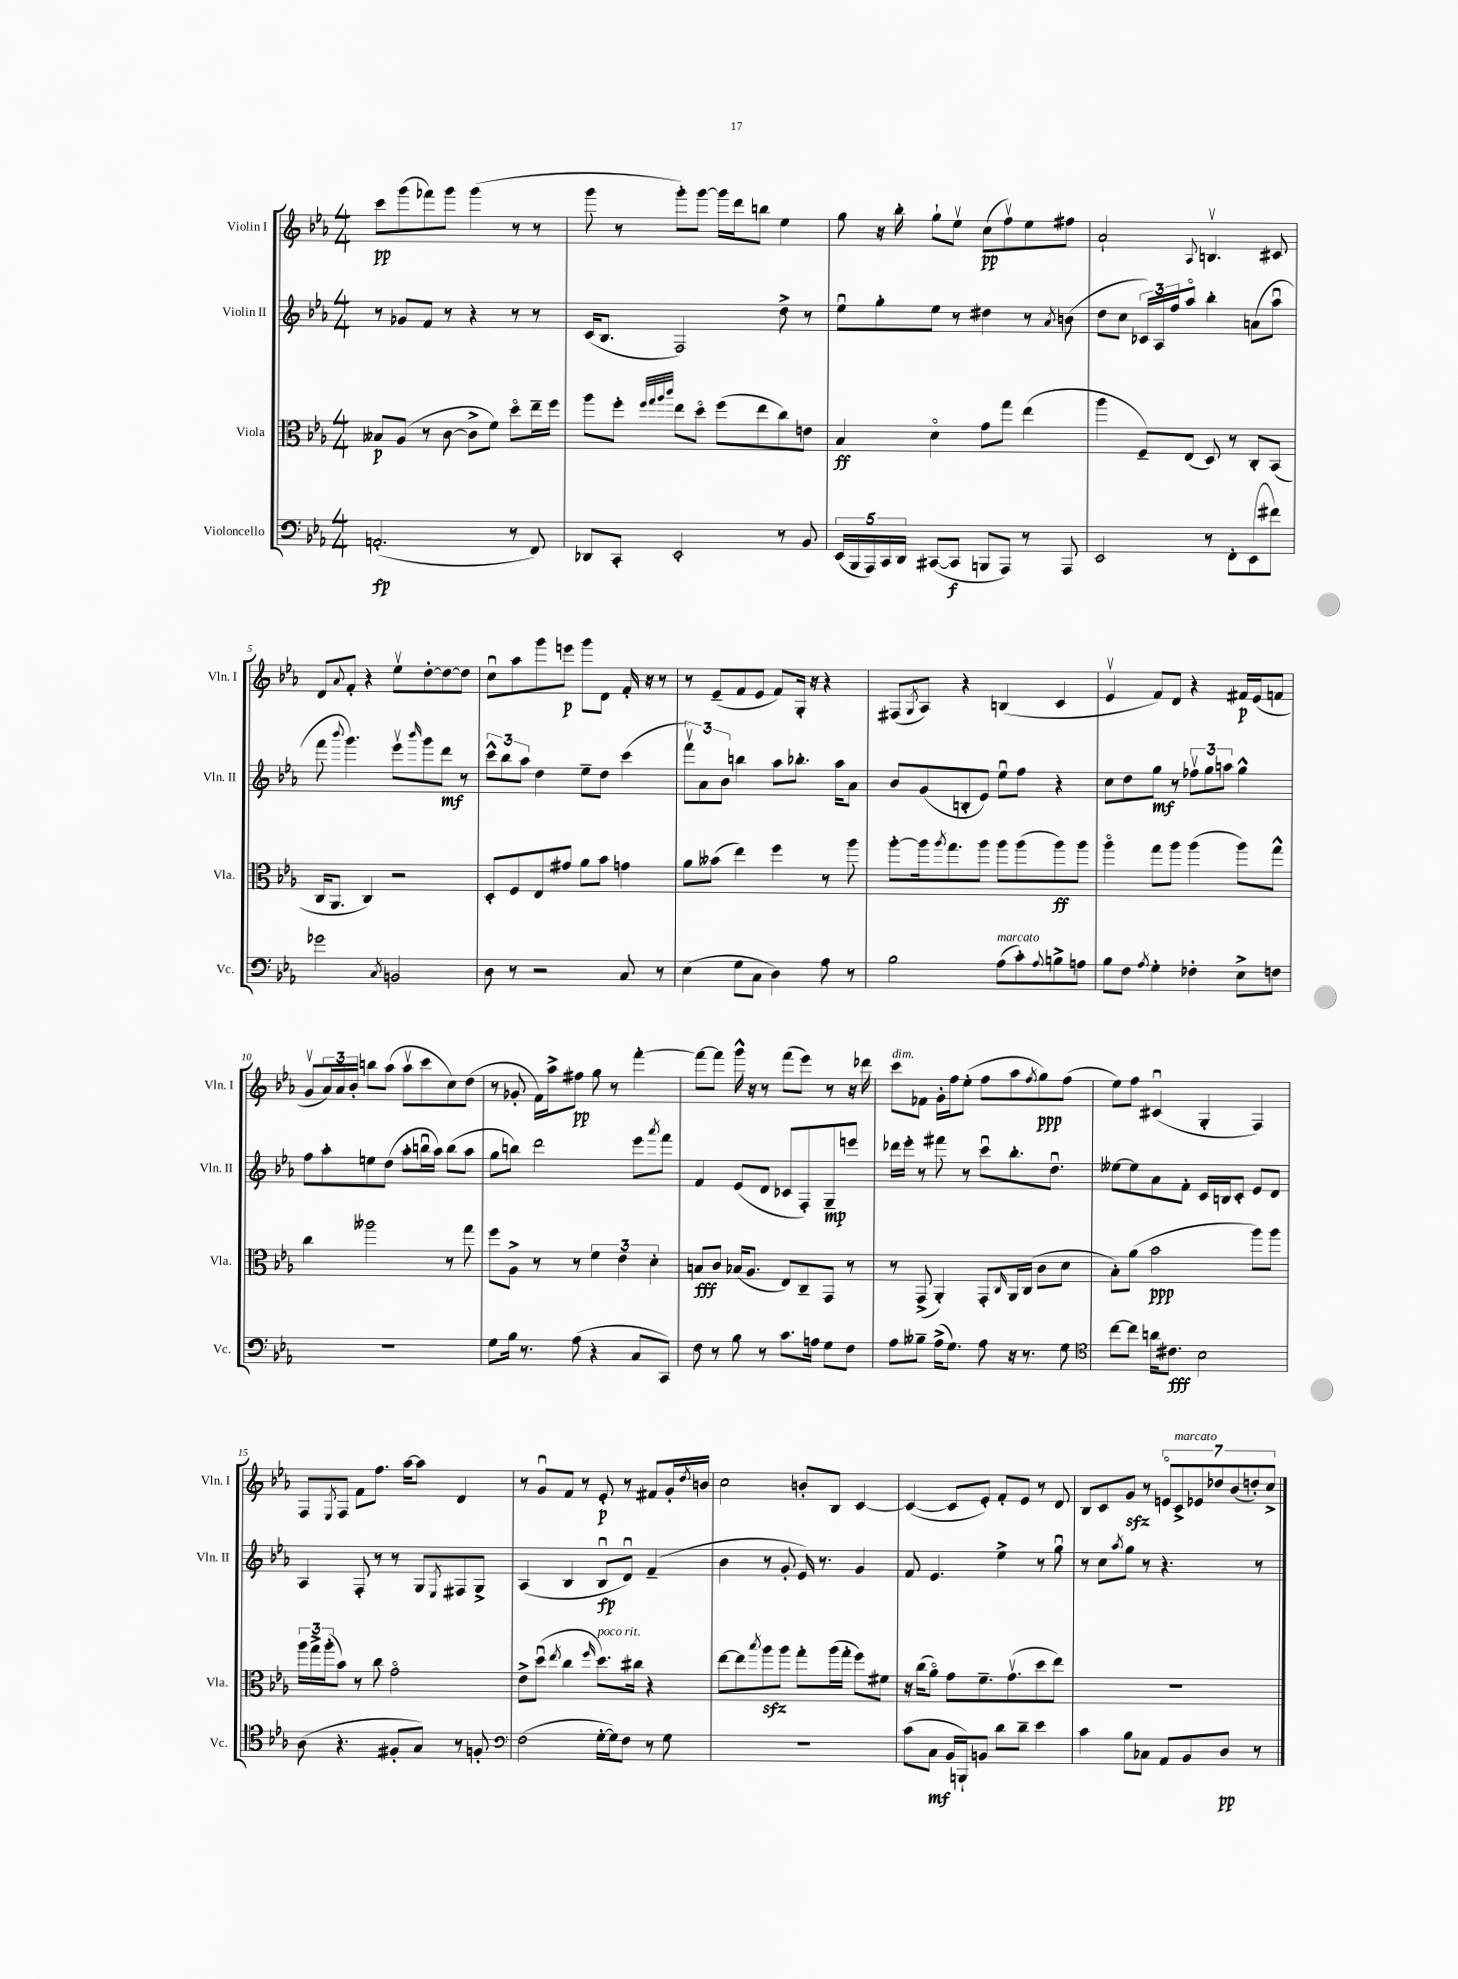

**kern	**dynam	**kern	**dynam	**kern	**dynam	**kern	**dynam
*part4	*part4	*part3	*part3	*part2	*part2	*part1	*part1
*staff4	*staff4	*staff3	*staff3	*staff2	*staff2	*staff1	*staff1
*I"Violoncello	*	*I"Viola	*	*I"Violin II	*	*I"Violin I	*
*I'Vc.	*	*I'Vla.	*	*I'Vln. II	*	*I'Vln. I	*
*clefF4	*	*clefC3	*	*clefG2	*	*clefG2	*
*k[b-e-a-]	*	*k[b-e-a-]	*	*k[b-e-a-]	*	*k[b-e-a-]	*
*M4/4	*	*M4/4	*	*M4/4	*	*M4/4	*
=1	=1	=1	=1	=1	=1	=1	=1
(2.AAn'/	fp	8B--X/L	p	8r	.	8ccc\L	pp
.	.	(8A-/J	.	8g-X/L	.	(8ggg\	.
.	.	8r	.	8f/J	.	8fff-X\)	.
.	.	[8c\	.	8r	.	8ggg\J	.
.	.	8c^\L]	.	4r	.	(4ggg\	.
.	.	8f\J)	.	.	.	.	.
8r	.	8dd\L	.	8r	.	8r	.
8FF/)	.	16ee-~\L	.	8r	.	8r	.
.	.	16ff\JJ	.	.	.	.	.
=2	=2	=2	=2	=2	=2	=2	=2
8DD-X/L	.	8aa-\L	.	(16c/KL	.	8ggg\	.
.	.	.	.	8.B-/J	.	.	.
8CC'/J	.	8ff'\J	.	.	.	8r	.
.	.	32qqff/LLL	.	.	.	.	.
.	.	32qqgg/	.	.	.	.	.
.	.	32qqaa-/	.	.	.	.	.
.	.	32qqccc/JJJ	.	.	.	.	.
2EE-'/	.	8ee-\L	.	2F/)	.	8ggg'\L)	.
.	.	8dd\J	.	.	.	[8ggg\J	.
.	.	(8ff\L	.	.	.	16ggg\LL]	.
.	.	.	.	.	.	16ddd\J	.
.	.	8ee-\	.	.	.	8bbn\J	.
8r	.	8cc\)	.	8dd^\	.	4ee-\	.
8BB-/	.	8en\J	.	8r	.	.	.
=3	=3	=3	=3	=3	=3	=3	=3
(20EE-/LL	.	4B-/	ff	8ee-u\L	.	8gg\	.
20BBB-/	.	.	.	.	.	.	.
20AAA-/)	.	.	.	.	.	.	.
.	.	.	.	8gg'\	.	16r	.
20CC/	.	.	.	.	.	.	.
.	.	.	.	.	.	16bb-'\	.
20DD/JJ	.	.	.	.	.	.	.
([8CC#X/L	.	4d\	.	8ee-\J	.	8gg`\L	.
8CC#/J]	f	.	.	8r	.	8ee-v\J	.
8BBBn/L	.	8g\L	.	4dd#X\	.	(8cc\L	pp
8AAA-/J)	.	8gg\J	.	.	.	8ffv\)	.
8r	.	(4ee-\	.	8r	.	8ee-\	.
.	.	.	.	8qa-/	.	.	.
8AAA-/	.	.	.	(8bn\	.	8ff#X\J	.
=4	=4	=4	=4	=4	=4	=4	=4
2EE-/	.	4aa-\	.	8dd\L	.	2a-`/	.
.	.	.	.	8cc\J	.	.	.
.	.	8F~/L)	.	24c-X/LL)	.	.	.
.	.	.	.	24A-/	.	.	.
.	.	.	.	24ff/J	.	.	.
.	.	(8E-/J	.	8aa-/J	.	.	.
.	.	.	.	.	.	8qqA-/	.
8r	.	8D/)	.	4bb-'\	.	4.Bnv/	.
8FF'\L	.	8r	.	.	.	.	.
(8EE-\	.	8C'/L	.	(8an\L	.	.	.
8f#X\J)	.	(8BB-/J	.	8aa-u\J	.	8c#X/	.
!!LO:LB:g=z
=5	=5	=5	=5	=5	=5	=5	=5
2g-X\	.	16C/KL	.	8fff\	.	8d/L	.
.	.	8.AA-/J	.	.	.	.	.
.	.	.	.	8qqbbb-/	.	8qqa-/	.
.	.	.	.	4.ggg\)	.	8f'/J	.
.	.	4C/)	.	.	.	4r	.
8qC/	.	.	.	.	.	.	.
2BBn/	.	2r	.	8eee-v\L	.	8ee-v\L	.
.	.	.	.	16qqbbb-/	.	.	.
.	.	.	.	8ggg\	.	[8dd'\	.
.	.	.	.	8ddd\J	mf	8dd\_	.
.	.	.	.	8r	.	8dd\J]	.
=6	=6	=6	=6	=6	=6	=6	=6
8D\	.	8D'/L	.	12ccc^^\L	.	8ccu\L	.
.	.	.	.	12bb-\	.	.	.
8r	.	8F/	.	.	.	8aa-\	.
.	.	.	.	12aa-\J	.	.	.
2r	.	8E-/	.	4dd\	.	8ggg\	.
.	.	8g#X/J	.	.	.	8eeen\J	p
.	.	8a-\L	.	8ee-~\L	.	8ggg\L	.
.	.	8b-\J	.	8dd\J	.	8d\J	.
8C/	.	4gn\	.	(4ccc\	.	16f'/	.
.	.	.	.	.	.	16r	.
8r	.	.	.	.	.	8r	.
=7	=7	=7	=7	=7	=7	=7	=7
(4E-\	.	8a-\L	.	12fffv\L)	.	8r	.
.	.	.	.	12a-\	.	.	.
.	.	(8b--X\J	.	.	.	(8e-~/L	.
.	.	.	.	12b-\J	.	.	.
8G\L	.	4ee-\)	.	4bbn\	.	8f/	.
8C\J	.	.	.	.	.	8e-/J	.
4D\)	.	4ff\	.	8aa-\L	.	8f/L)	.
.	.	.	.	8.bb-X'\J	.	16G'/Jk	.
.	.	.	.	.	.	16r	.
8A-\	.	8r	.	.	.	4r	.
.	.	.	.	16aa-\KL	.	.	.
8r	.	8aa-\	.	8a-\J	.	.	.
=8	=8	=8	=8	=8	=8	=8	=8
2B-\	.	[8aa-'\L	.	8b-/L	.	(8F#X/L	.
.	.	.	.	.	.	8qG/	.
.	.	16aa-\k]	.	(8g/	.	8A-/J)	.
.	.	8qaa-/	.	.	.	.	.
.	.	8.gg\	.	.	.	.	.
.	.	.	.	8Bn'/	.	4r	.
.	.	8aa-\J	.	8e-/J)	.	.	.
!LO:TX:a:i:t=marcato	!	!	!	!	!	!	!
(8A-\L	.	8aa-\L	.	8ee-u\L	.	(4Bn/	.
8c'\)	.	(8aa-\	.	8ff\J	.	.	.
8qqA-/	.	.	.	.	.	.	.
8Bn^\	.	8aa-\)	ff	4r	.	4c/	.
8An\J	.	8aa-\J	.	.	.	.	.
=9	=9	=9	=9	=9	=9	=9	=9
8B-\L	.	4aa-\	.	8cc\L	.	4e-v/	.
8F\J	.	.	.	8dd\	.	.	.
8qA-/	.	.	.	.	.	.	.
4G'\	.	8gg\L	.	8gg\J	mf	8f/L)	.
.	.	8aa-\J	.	8r	.	8d/J	.
4F-X'\	.	(4aa-\	.	12ff-Xv\L	.	4r	.
.	.	.	.	12gg\	.	.	.
.	.	.	.	12aan\J	.	.	.
8E-^\L	.	8aa-\L)	.	4gg^^\	.	16f#X/LL	p
.	.	.	.	.	.	(16e-/J	.
8Fn\J	.	8gg^^\J	.	.	.	8fn/J	.
!!LO:LB:g=z
=10	=10	=10	=10	=10	=10	=10	=10
1r	.	4cc\	.	8ff\L	.	8gv/L	.
.	.	.	.	8aa-'\	.	24a-/L)	.
.	.	.	.	.	.	24a-/	.
.	.	.	.	.	.	24b-'/JJ	.
.	.	2aa--X\	.	8een\	.	8bbn\L	.
.	.	.	.	(8dd\J	.	(8aa-\J	.
.	.	.	.	8aa-'\L	.	8aa-v\L	.
.	.	.	.	16bbnu\L	.	8ccc\	.
.	.	.	.	16aa-\JJ)	.	.	.
.	.	8r	.	(8bb\L	.	8cc\)	.
.	.	8gg\	.	8aa-\J	.	(8dd\J	.
=11	=11	=11	=11	=11	=11	=11	=11
8G\L	.	8ff\L	.	8gg\L	.	8r	.
16B-\Jk	.	8A-^\J	.	8bbn\J)	.	8g-X'/	.
8.r	.	.	.	.	.	.	.
.	.	8r	.	2ddd\	.	16f\LL)	.
.	.	.	.	.	.	16aa-^\J	.
(8A-\	.	8r	.	.	.	8ff#X\J	pp
4r	.	6f\	.	.	.	8gg\	.
.	.	.	.	.	.	8r	.
.	.	6e-\	.	.	.	.	.
8C/L	.	.	.	8eee-\L	.	[4fff'\	.
.	.	6d'\	.	.	.	.	.
.	.	.	.	8qaaa-/	.	.	.
8CC/J)	.	.	.	8fff\J	.	.	.
=12	=12	=12	=12	=12	=12	=12	=12
8F\	.	8Bn/L	fff	4f/	.	8fff\L_	.
8r	.	8c/J	.	.	.	8fff\J]	.
8B-\	.	(16B-X/KL	.	(8e-/L	.	16ggg^^\	.
.	.	8.A-/J	.	.	.	16r	.
8r	.	.	.	8d/J	.	8r	.
8.c\L	.	8E-/L)	.	8c-X/L	.	(8fff\L	.
.	.	8C~/	.	8F'/)	.	8eee-\J)	.
16An\Jk	.	.	.	.	.	.	.
8G\L	.	8GG/J	.	8G~/	mp	8r	.
8F\J	.	8r	.	8eeen/J	.	16r	.
.	.	.	.	.	.	16ddd-X\	.
=13	=13	=13	=13	=13	=13	=13	=13
!	!	!	!	!	!	!LO:TX:a:i:t=dim.	!
8A-\L	.	8r	.	16ddd-X\LL	.	8ccc\L	.
.	.	.	.	16eee-'\JJ	.	.	.
8B--X~\J	.	(8GG^/	.	8r	.	8f-X\J	.
(16A-^\KL	.	4AA-'/)	.	8fff#X\	.	16g'\LL	.
8.G\J)	.	.	.	.	.	16ff\J	.
.	.	.	.	8r	.	(8ee-'\J	.
8A-\	.	8GG'/L	.	8cccu\L	.	8ff\L	.
.	.	16qqC/	.	.	.	.	.
16r	.	16AA-/L	.	8.bb-'\	.	8aa-\	.
8.r	.	(16C/JJ	.	.	.	.	.
.	.	.	.	.	.	8qff/	.
.	.	8c\L	.	.	.	8gg\)	ppp
.	.	.	.	8.ddu\J	.	.	.
8G\	.	8d\J	.	.	.	(8ff\J	.
=14	=14	=14	=14	=14	=14	=14	=14
*clefC4	*	*	*	*	*	*	*
[8cc\L	.	8B-'\L)	.	[8ee--X\L	.	8ee-\L)	.
8cc\J]	.	(8a-\J	.	8ee--\]	.	8ff\J	.
16an\KL	.	2b-\	ppp	8a-\	.	(4c#Xu/	.
8.c#X\J	fff	.	.	.	.	.	.
.	.	.	.	8f'\J	.	.	.
2B-\	.	.	.	16c/LL	.	4G'/	.
.	.	.	.	16Bn/J	.	.	.
.	.	.	.	8c'/J	.	.	.
.	.	8aa-\L)	.	8e-/L	.	4F/)	.
.	.	8aa-\J	.	8d/J	.	.	.
!!LO:LB:g=z
=15	=15	=15	=15	=15	=15	=15	=15
(8A-\	.	24aa-\LL	.	4A-/	.	8F/L	.
.	.	24gg^\	.	.	.	.	.
.	.	(24aa-'\J	.	.	.	.	.
.	.	.	.	.	.	8qE-/	.
4.r	.	8b-\J)	.	.	.	8F/J	.
.	.	8r	.	8F'/	.	8f\L	.
.	.	8cc\	.	8r	.	8.ff\J	.
8F#X'/L	.	2g\	.	8r	.	.	.
.	.	.	.	.	.	[16aa-\KL	.
8G/J)	.	.	.	8G/L	.	8aa-\J]	.
.	.	.	.	8qE-/	.	.	.
8r	.	.	.	8F#X/	.	4d/	.
8Fn'/	.	.	.	8G^/J	.	.	.
=16	=16	=16	=16	=16	=16	=16	=16
*clefF4	*	*	*	*	*	*	*
(2F\	.	8e-^\L	.	(4A-/	.	8r	.
.	.	(8ddu\J	.	.	.	8gu/L	.
.	.	8qee-/	.	.	.	.	.
.	.	4cc\	.	4B-/	.	8f/J	.
.	.	.	.	.	.	8r	.
.	.	16qqff/	.	.	.	.	.
!	!	!LO:TX:a:i:t=poco rit.	!	!	!	!	!
[16G'\LL	.	8.dd\L)	.	8B-u/L	fp	8e-'/	p
16G\J])	.	.	.	.	.	.	.
8F\J	.	.	.	8du/J)	.	8r	.
.	.	16cc#X\Jk	.	.	.	.	.
8r	.	4r	.	(4f~/	.	8f#X/L	.
8G\	.	.	.	.	.	16g'/L	.
.	.	.	.	.	.	8qdd/	.
.	.	.	.	.	.	16bn/JJ	.
=17	=17	=17	=17	=17	=17	=17	=17
1r	.	[8ee-\L	.	4b-\	.	2cc\	.
.	.	8ee-\]	.	.	.	.	.
.	.	8qbb-/	.	.	.	.	.
.	.	8aa-zz\	.	8r	.	.	.
.	.	8aa-\J	.	8g'/	.	.	.
.	.	8gg'\L	.	16e-/)	.	8bn'/L	.
.	.	.	.	8.r	.	.	.
.	.	(16aa-\L	.	.	.	8B-/J	.
.	.	16gg'\JJ	.	.	.	.	.
.	.	8ff\L)	.	4g/	.	[4c/	.
.	.	8f#X\J	.	.	.	.	.
=18	=18	=18	=18	=18	=18	=18	=18
(8c\L	.	16r	.	8f/	.	(4c/_	.
.	.	(16cc\KL	.	.	.	.	.
8C\J	mf	8a-\J)	.	4.e-/	.	.	.
16BB-/LL	.	8g\L	.	.	.	8c/L]	.
16BBBn`/J)	.	.	.	.	.	.	.
8BBn/J	.	8.f~\	.	.	.	8e-'/J)	.
8d\L	.	.	.	4ee-^\	.	8f'/L	.
.	.	(8.gv\	.	.	.	.	.
8d~\J	.	.	.	.	.	8e-/J	.
4e-\	.	8dd\	.	8r	.	8r	.
.	.	8ee-\J)	.	8ggu\	.	8d/	.
=19	=19	=19	=19	=19	=19	=19	=19
4c\	.	1r	.	8r	.	8B-/L	.
.	.	.	.	8cc\L	.	8c/	.
.	.	.	.	8qaa-/	.	.	.
8B-\L	.	.	.	8gg\J	.	8gzz/J	.
8C-X\J	.	.	.	8r	.	8r	.
8AA-/L	.	.	.	4.r	.	14en/L	.
!	!	!	!	!	!	!LO:TX:a:i:t=marcato	!
.	.	.	.	.	.	14c^/	.
8BB-/	.	.	.	.	.	.	.
.	.	.	.	.	.	14e-X/	.
.	.	.	.	.	.	14dd-X/	.
8D/J	pp	.	.	.	.	.	.
.	.	.	.	.	.	(14b-/	.
.	.	.	.	.	.	14ddn'/)	.
8r	.	.	.	8r	.	.	.
.	.	.	.	.	.	14cc^/J	.
==	==	==	==	==	==	==	==
*-	*-	*-	*-	*-	*-	*-	*-
